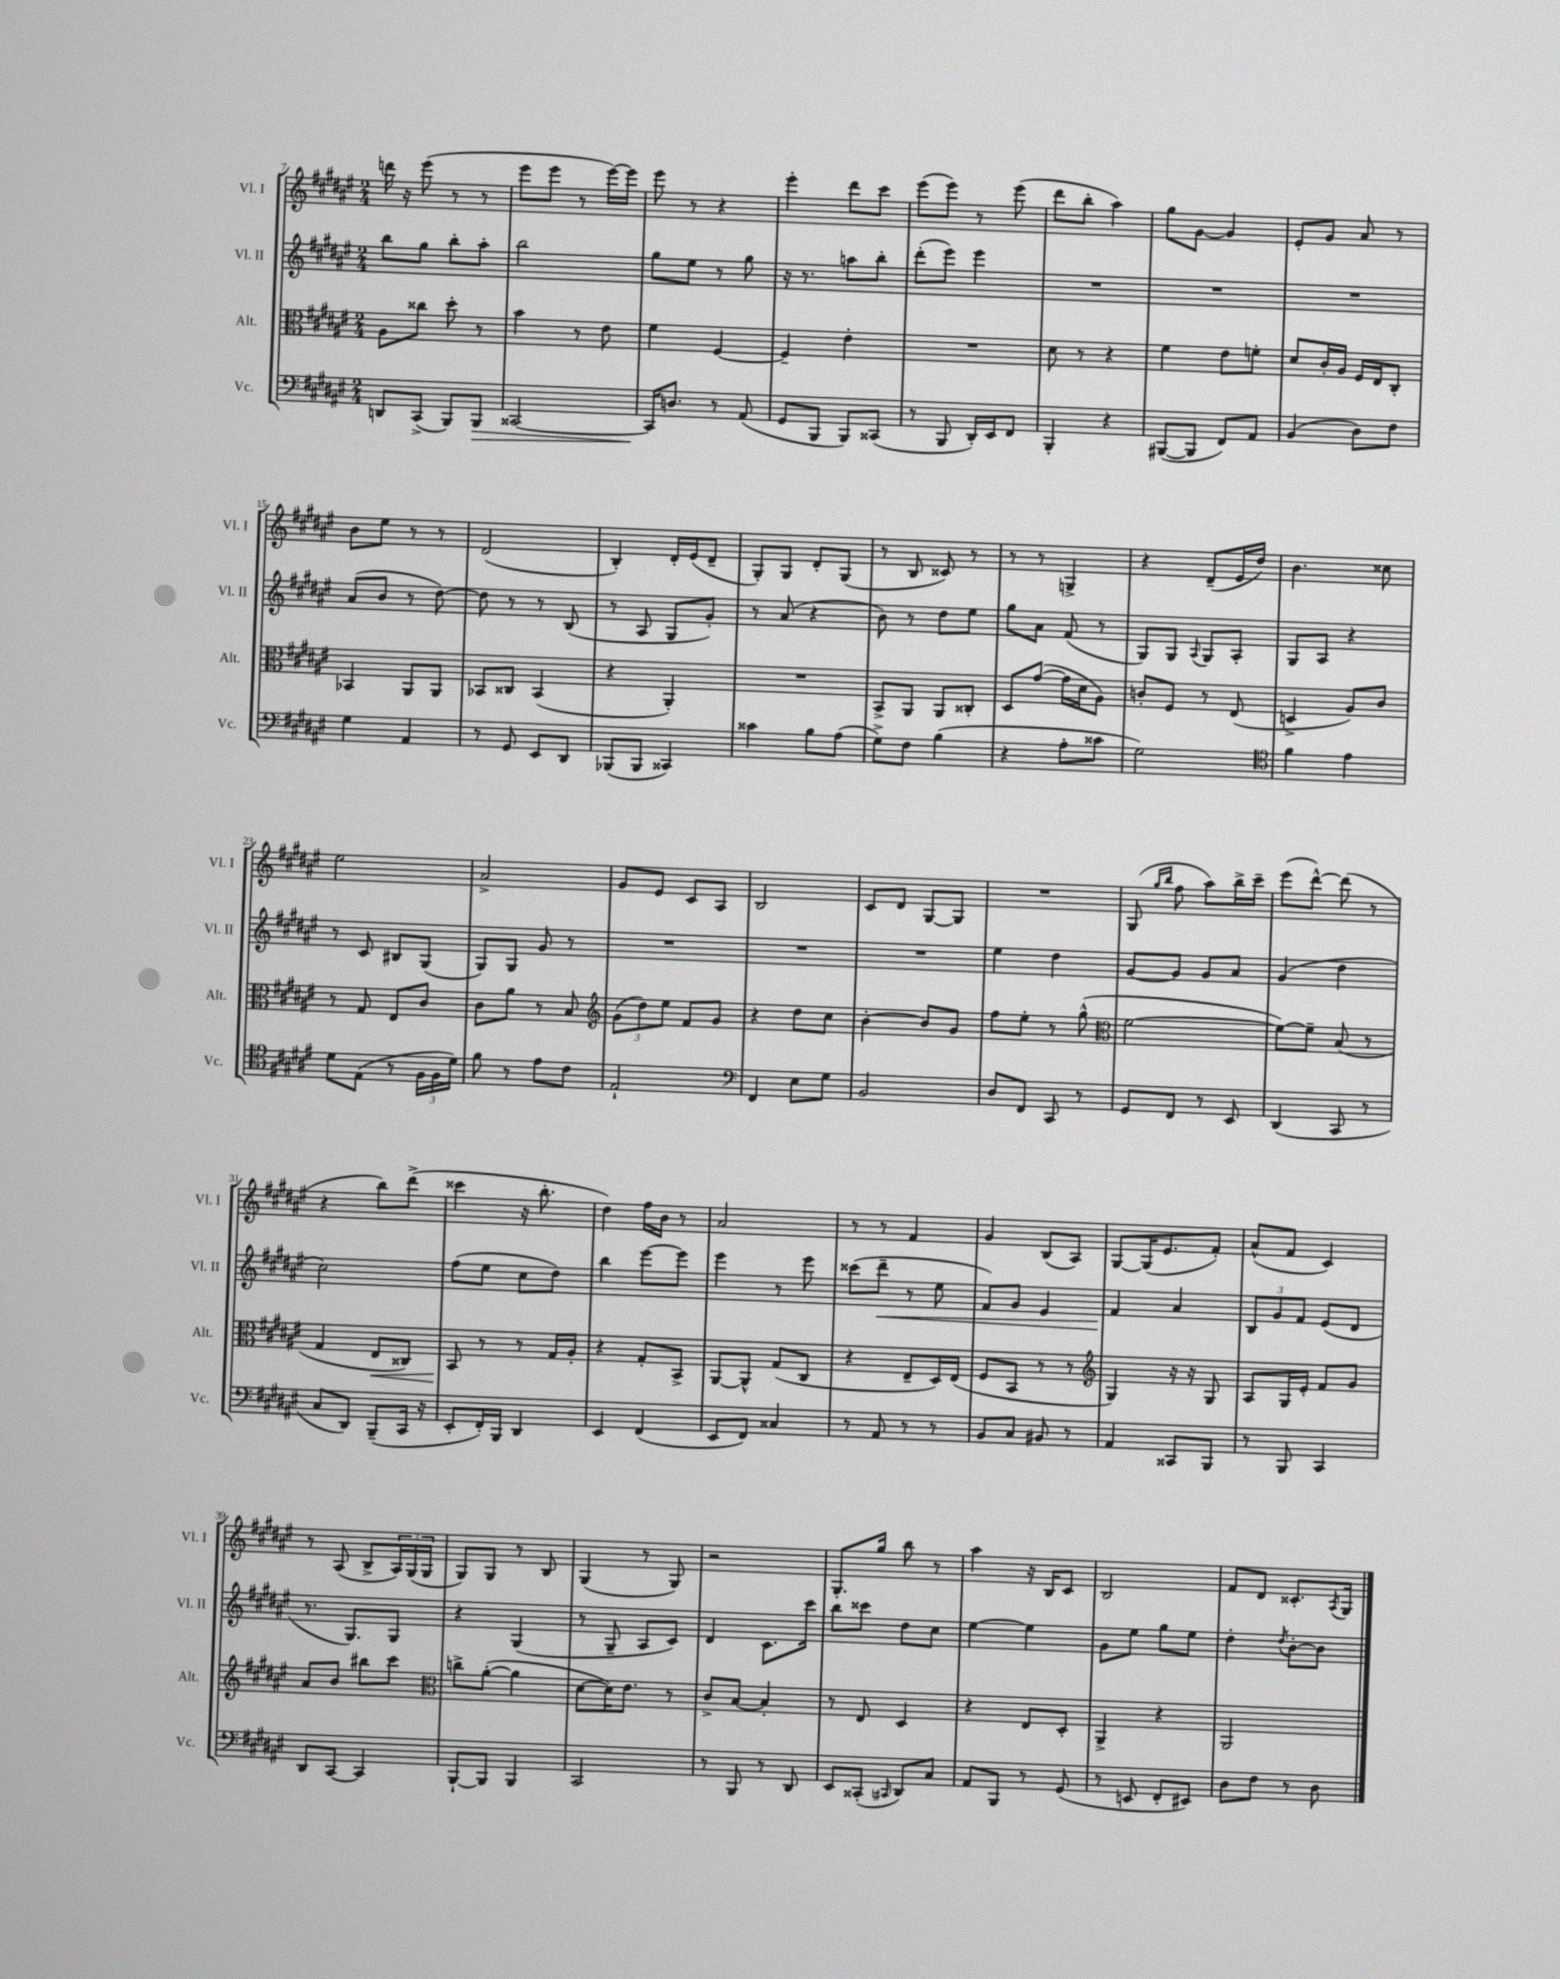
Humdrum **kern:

**kern	**dynam	**kern	**dynam	**kern	**dynam	**kern
*part4	*part4	*part3	*part3	*part2	*part2	*part1
*staff4	*staff4	*staff3	*staff3	*staff2	*staff2	*staff1
*I"Vc.	*	*I"Alt.	*	*I"Vl. II	*	*I"Vl. I
*I'Vc.	*	*I'Alt.	*	*I'Vl. II	*	*I'Vl. I
*clefF4	*	*clefC3	*	*clefG2	*	*clefG2
*k[f#c#g#d#a#e#]	*	*k[f#c#g#d#a#e#]	*	*k[f#c#g#d#a#e#]	*	*k[f#c#g#d#a#e#]
*M2/4	*	*M2/4	*	*M2/4	*	*M2/4
=7	=7	=7	=7	=7	=7	=7
8DDn/L	.	8A#\L	.	8bb\L	.	16dddn\
.	.	.	.	.	.	16r
(8CC#^/J	.	8cc##X\J	.	8gg#\J	.	(8eee#\
8BBB/L)	.	8dd#'\	.	8bb'\L	.	8r
!	!LO:HP:b	!	!	!	!	!
8BBB/J	>	8r	.	8aa#'\J	.	8r
=8	=8	=8	=8	=8	=8	=8
[2CC##X/	.	4b\	.	2bb\	.	8eee#\L
.	.	.	.	.	.	8eee#\J
.	.	8r	.	.	.	8r
.	.	8e#\	.	.	.	[16eee#\LL)
.	.	.	.	.	.	16eee#\JJ]
=9	=9	=9	=9	=9	=9	=9
16CC##/KL]	.	4f#\	.	8gg#\L	.	8eee#\
8.Dn/J	]	.	.	.	.	.
.	.	.	.	8ee#\J	.	8r
8r	.	[4F#/	.	8r	.	4r
(8AA#/	.	.	.	8gg#\	.	.
=10	=10	=10	=10	=10	=10	=10
8GG#/L	.	4F#~/]	.	16r	.	4eee#'\
.	.	.	.	8.r	.	.
8BBB/J	.	.	.	.	.	.
8BBB/L)	.	4e#'\	.	8aan\L	.	8ddd#\L
(8CC##X/J	.	.	.	8bb'\J	.	8ccc#\J
=11	=11	=11	=11	=11	=11	=11
8r	.	2r	.	(8ddd#'\L	.	(8eee#\L
8BBB/	.	.	.	8eee#\J)	.	8eee#\J)
16DD#'/LL)	.	.	.	4eee#\	.	8r
16EE#/J	.	.	.	.	.	.
8FF#/J	.	.	.	.	.	(8eee#\
=12	=12	=12	=12	=12	=12	=12
4BBB'/	.	8d#\	.	2r	.	8ddd#\L
.	.	8r	.	.	.	8bb'\J
4r	.	4r	.	.	.	4aa#\)
=13	=13	=13	=13	=13	=13	=13
([8BBB#X/L	.	4f#\	.	2r	.	8gg#\L
8BBB#/J]	.	.	.	.	.	[8g#\J
8FF#/L)	.	8e#\L	.	.	.	4g#/]
8AA#/J	.	8fn'\J	.	.	.	.
=14	=14	=14	=14	=14	=14	=14
(4BB/	.	8d#/L	.	2r	.	8e#'/L
.	.	16c#'/L	.	.	.	8g#/J
.	.	16A#/JJ	.	.	.	.
8D#\L)	.	16F#/LL	.	.	.	8a#/
.	.	16E#/J	.	.	.	.
8F#\J	.	8C#'/J	.	.	.	8r
!!LO:LB:g=z
=15	=15	=15	=15	=15	=15	=15
4G#\	.	4BB-X/	.	(8a#/L	.	8b\L
.	.	.	.	8b/J	.	8ee#\J
4AA#/	.	8AA#/L	.	8r	.	8r
.	.	8AA#/J	.	[8dd#\)	.	8r
=16	=16	=16	=16	=16	=16	=16
8r	.	8BB-X/L	.	8dd#\]	.	(2d#/
8GG#/	.	8C##X/J	.	8r	.	.
8EE#/L	.	(4BB-/	.	8r	.	.
8DD#/J	.	.	.	(8B/	.	.
=17	=17	=17	=17	=17	=17	=17
(8BBB-X/L	.	4r	.	8r	.	4B'/)
8BBB-/J	.	.	.	8A#/	.	.
4CC##X/)	.	4AA#'/)	.	8G#/L	.	16d#'/LL
.	.	.	.	.	.	(16e#/J
.	.	.	.	8g#'/J)	.	8d#~/J
=18	=18	=18	=18	=18	=18	=18
4c##X\	.	2r	.	8r	.	8G#'/L)
.	.	.	.	(8a#/	.	8G#/J
8B\L	.	.	.	4r	.	8d#'/L
(8A#\J	.	.	.	.	.	(8G#/J
=19	=19	=19	=19	=19	=19	=19
8G#^\L)	.	8BB^/L	.	8b\)	.	8r
8F#\J	.	8AA#/J	.	8r	.	8B/
(4B\	.	8AA#/L	.	8dd#\L	.	8c##X/)
.	.	8C##X'/J	.	8ee#\J	.	8r
=20	=20	=20	=20	=20	=20	=20
4r	.	8D#/L	.	8gg#\L	.	8r
.	.	([8g#/J	.	8a#\J	.	8r
8A#'\L	.	16g#\LL]	.	(8f#/	.	4Gn^/
.	.	16d#\J	.	.	.	.
8c##X\J	.	8A#\J)	.	8r	.	.
=21	=21	=21	=21	=21	=21	=21
2G#\)	.	8cn'/L	.	8G#/L)	.	4r
.	.	8F#/J	.	8G#/J	.	.
.	.	.	.	8qqA#/	.	.
.	.	8r	.	8G#/L	.	(8d#~/L
.	.	(8E#/	.	8A#'/J	.	16e#/L
.	.	.	.	.	.	16dd#/JJ)
=22	=22	=22	=22	=22	=22	=22
*clefC4	*	*	*	*	*	*
4f#\	.	4Dn^/	.	8G#/L	.	4.b\
.	.	.	.	8A#/J	.	.
4e#\	.	8A#/L)	.	4r	.	.
.	.	8c#/J	.	.	.	8cc##X\
!!LO:LB:g=z
=23	=23	=23	=23	=23	=23	=23
8d#\L	.	8r	.	8r	.	2ee#\
(8E#\J	.	8G#/	.	8c#/	.	.
8r	.	8E#/L	.	8B#X/L	.	.
24F#\LL	.	8c#/J	.	(8G#/J	.	.
24F#\	.	.	.	.	.	.
24d#\JJ)	.	.	.	.	.	.
=24	=24	=24	=24	=24	=24	=24
8f#\	.	8c#\L	.	8G#/L)	.	2a#^/
8r	.	8a#\J	.	8G#/J	.	.
8e#\L	.	8r	.	8g#/	.	.
8c#\J	.	8B/	.	8r	.	.
=25	=25	=25	=25	=25	=25	=25
*	*	*clefG2	*	*	*	*
2E#`/	.	(12g#\L	.	2r	.	8g#/L
.	.	12dd#\)	.	.	.	.
.	.	.	.	.	.	8e#/J
.	.	12ee#\J	.	.	.	.
.	.	8f#/L	.	.	.	8c#/L
.	.	8g#/J	.	.	.	8A#/J
=26	=26	=26	=26	=26	=26	=26
*clefF4	*	*	*	*	*	*
4FF#/	.	4r	.	2r	.	2B/
8E#\L	.	8dd#\L	.	.	.	.
8G#\J	.	8cc#\J	.	.	.	.
=27	=27	=27	=27	=27	=27	=27
2BB/	.	[4b'\	.	2r	.	8c#/L
.	.	.	.	.	.	8d#/J
.	.	8b/L]	.	.	.	[8G#/L
.	.	8g#/J	.	.	.	8G#/J]
=28	=28	=28	=28	=28	=28	=28
8D#/L	.	8ff#\L	.	4ee#\	.	2r
8FF#/J	.	8ee#'\J	.	.	.	.
8CC#/	.	8r	.	4dd#\	.	.
8r	.	(8gg#^^\	.	.	.	.
=29	=29	=29	=29	=29	=29	=29
*	*	*clefC3	*	*	*	*
8GG#/L	.	[2f#\	.	[8g#/L	.	(8G#/
.	.	.	.	.	.	16qqgg#/LL
.	.	.	.	.	.	16qqbb/JJ
8FF#/J	.	.	.	8g#/J]	.	8ff#\
8r	.	.	.	8g#/L	.	8aa#\L)
8EE#/	.	.	.	8a#/J	.	16bb^\L
.	.	.	.	.	.	16ccc#~\JJ
=30	=30	=30	=30	=30	=30	=30
(4DD#/	.	8f#\L_)	.	(4g#/	.	(8eee#\L
.	.	8f#~\J]	.	.	.	[8ddd#^^\J)
8CC#/	.	(8B/	.	4dd#\	.	(8ddd#\]
8r	.	8r	.	.	.	8r
!!LO:LB:g=z
=31	=31	=31	=31	=31	=31	=31
8C#/L	.	4G#/	.	2cc#\)	.	4r
8DD#/J)	.	.	.	.	.	.
!	!	!	!LO:HP:b	!	!	!
(8BBB~/L	.	8E#/L	<	.	.	8bb\L)
16CC#/Jk	.	8C##X/J)	.	.	.	(8ddd#^\J
16r	.	.	.	.	.	.
=32	=32	=32	=32	=32	=32	=32
8EE#'/L	.	8BB/	.	(8ff#\L	.	4ccc##X\
16FF#'/L)	.	8r	[	8ee#\J	.	.
16BBB/JJ	.	.	.	.	.	.
4DD#/	.	8r	.	8cc#\L	.	16r
.	.	.	.	.	.	8.bb'\
.	.	16G#/LL	.	8dd#\J)	.	.
.	.	16A#'/JJ	.	.	.	.
=33	=33	=33	=33	=33	=33	=33
4EE#/	.	4r	.	4bb\	.	4dd#\)
(4FF#/	.	8G#'/L	.	[8eee#\L	.	16ff#\LL
.	.	.	.	.	.	16b\JJ
.	.	8BB^/J	.	8eee#\J]	.	8r
=34	=34	=34	=34	=34	=34	=34
8EE#/L	.	[8AA#/L	.	4eee#\	.	2a#/
8FF#/J)	.	8AA#^^/J]	.	.	.	.
4C##X/	.	(8G#/L	.	8r	.	.
.	.	8C#/J	.	8eee#\	.	.
=35	=35	=35	=35	=35	=35	=35
8r	.	4r	.	(8ccc##X\L	.	8r
!	!	!	!	!	!LO:HP:b	!
8AA#/	.	.	.	8ddd#~\J	<	8r
8r	.	8E#~/L	.	8r	.	4f#/
8r	.	16D#/L)	.	8ee#\	.	.
.	.	(16E#/JJ	.	.	.	.
=36	=36	=36	=36	=36	=36	=36
8BB/L	.	8F#/L	.	8f#/L)	.	4g#/
8C#/J	.	8BB/J	.	8g#/J	.	.
8BB#X/	.	8r	.	4e#/	.	(8B/L
8r	.	8r	.	.	.	8A#/J)
=37	=37	=37	=37	=37	=37	=37
*	*	*clefG2	*	*	*	*
4AA#/	.	4G#/)	.	4f#/	.	[8G#/L
.	.	.	.	.	.	(16G#/K]
.	.	.	.	.	.	8.e#/
8CC##X/L	.	16r	.	4a#/	[	.
.	.	16r	.	.	.	.
8BBB/J	.	8G#/	.	.	.	8f#'/J)
=38	=38	=38	=38	=38	=38	=38
8r	.	8A#/L	.	12B/L	.	(8a#^^/L
.	.	.	.	12g#/	.	.
8BBB/	.	16G#/L	.	.	.	8f#/J
.	.	.	.	12f#/J	.	.
.	.	16e#'/JJ	.	.	.	.
4CC#/	.	8f#/L	.	(8e#/L	.	4c#/)
.	.	8g#/J	.	8d#/J	.	.
!!LO:LB:g=z
=39	=39	=39	=39	=39	=39	=39
8DD#/L	.	8a#/L	.	8.r	.	8r
[8CC#/J	.	8b/J	.	.	.	(8A#/
.	.	.	.	8.G#/L)	.	.
4CC#/]	.	8bb#X\L	.	.	.	8B^/L
.	.	8ccc#\J	.	8G#/J	.	24A#/L)
.	.	.	.	.	.	(24G#/
.	.	.	.	.	.	24G#/JJ
=40	=40	=40	=40	=40	=40	=40
*	*	*clefC3	*	*	*	*
[8BBB`/L	.	8ccn^\L	.	4r	.	8G#/L)
8BBB/J]	.	([8a#'\J	.	.	.	8G#/J
4BBB/	.	4a#\]	.	(4G#/	.	8r
.	.	.	.	.	.	8B/
=41	=41	=41	=41	=41	=41	=41
2CC#/	.	[8d#\L	.	8r	.	(4G#/
.	.	16d#\K])	.	8G#~/	.	.
.	.	8.e#\J	.	.	.	.
.	.	.	.	8A#/L	.	8r
.	.	8r	.	8c#/J)	.	8G#/)
=42	=42	=42	=42	=42	=42	=42
8r	.	8c#^/L	.	4d#/	.	2r
8BBB/	.	[8B/J	.	.	.	.
8r	.	4B'/]	.	8.c#\L	.	.
8DD#/	.	.	.	.	.	.
.	.	.	.	16ccc#\Jk	.	.
=43	=43	=43	=43	=43	=43	=43
8EE#/L	.	8r	.	8bb\L	.	8.G#'/L
(8CC##X'/J	.	8E#/	.	8ccc##X\J	.	.
.	.	.	.	.	.	16gg#/Jk
16qqCC#X/	.	.	.	.	.	.
8DD#/L)	.	4D#/	.	8dd#\L	.	8bb\
8C#/J	.	.	.	8cc#\J	.	8r
=44	=44	=44	=44	=44	=44	=44
8AA#/L	.	4r	.	[4ee#\	.	4aa#\
8BBB/J	.	.	.	.	.	.
8r	.	8E#/L	.	4ee#\]	.	16r
.	.	.	.	.	.	16B/KL
(8GG#/	.	8D#'/J	.	.	.	8c#/J
=45	=45	=45	=45	=45	=45	=45
8r	.	4AA#^/	.	8g#\L	.	2B/
8EEn/	.	.	.	8ee#\J	.	.
8FF#'/L	.	4r	.	8gg#\L	.	.
8EE#X/J)	.	.	.	8ee#\J	.	.
=46	=46	=46	=46	=46	=46	=46
8D#\L	.	2AA#/	.	4dd#'\	.	8f#/L
8F#\J	.	.	.	.	.	8d#/J
.	.	.	.	8qdd#/	.	.
8r	.	.	.	[8b'\L	.	8.c##X'/L
8D#\	.	.	.	8b\J]	.	.
.	.	.	.	.	.	8qA#/
.	.	.	.	.	.	16G#/Jk
==	==	==	==	==	==	==
*-	*-	*-	*-	*-	*-	*-
